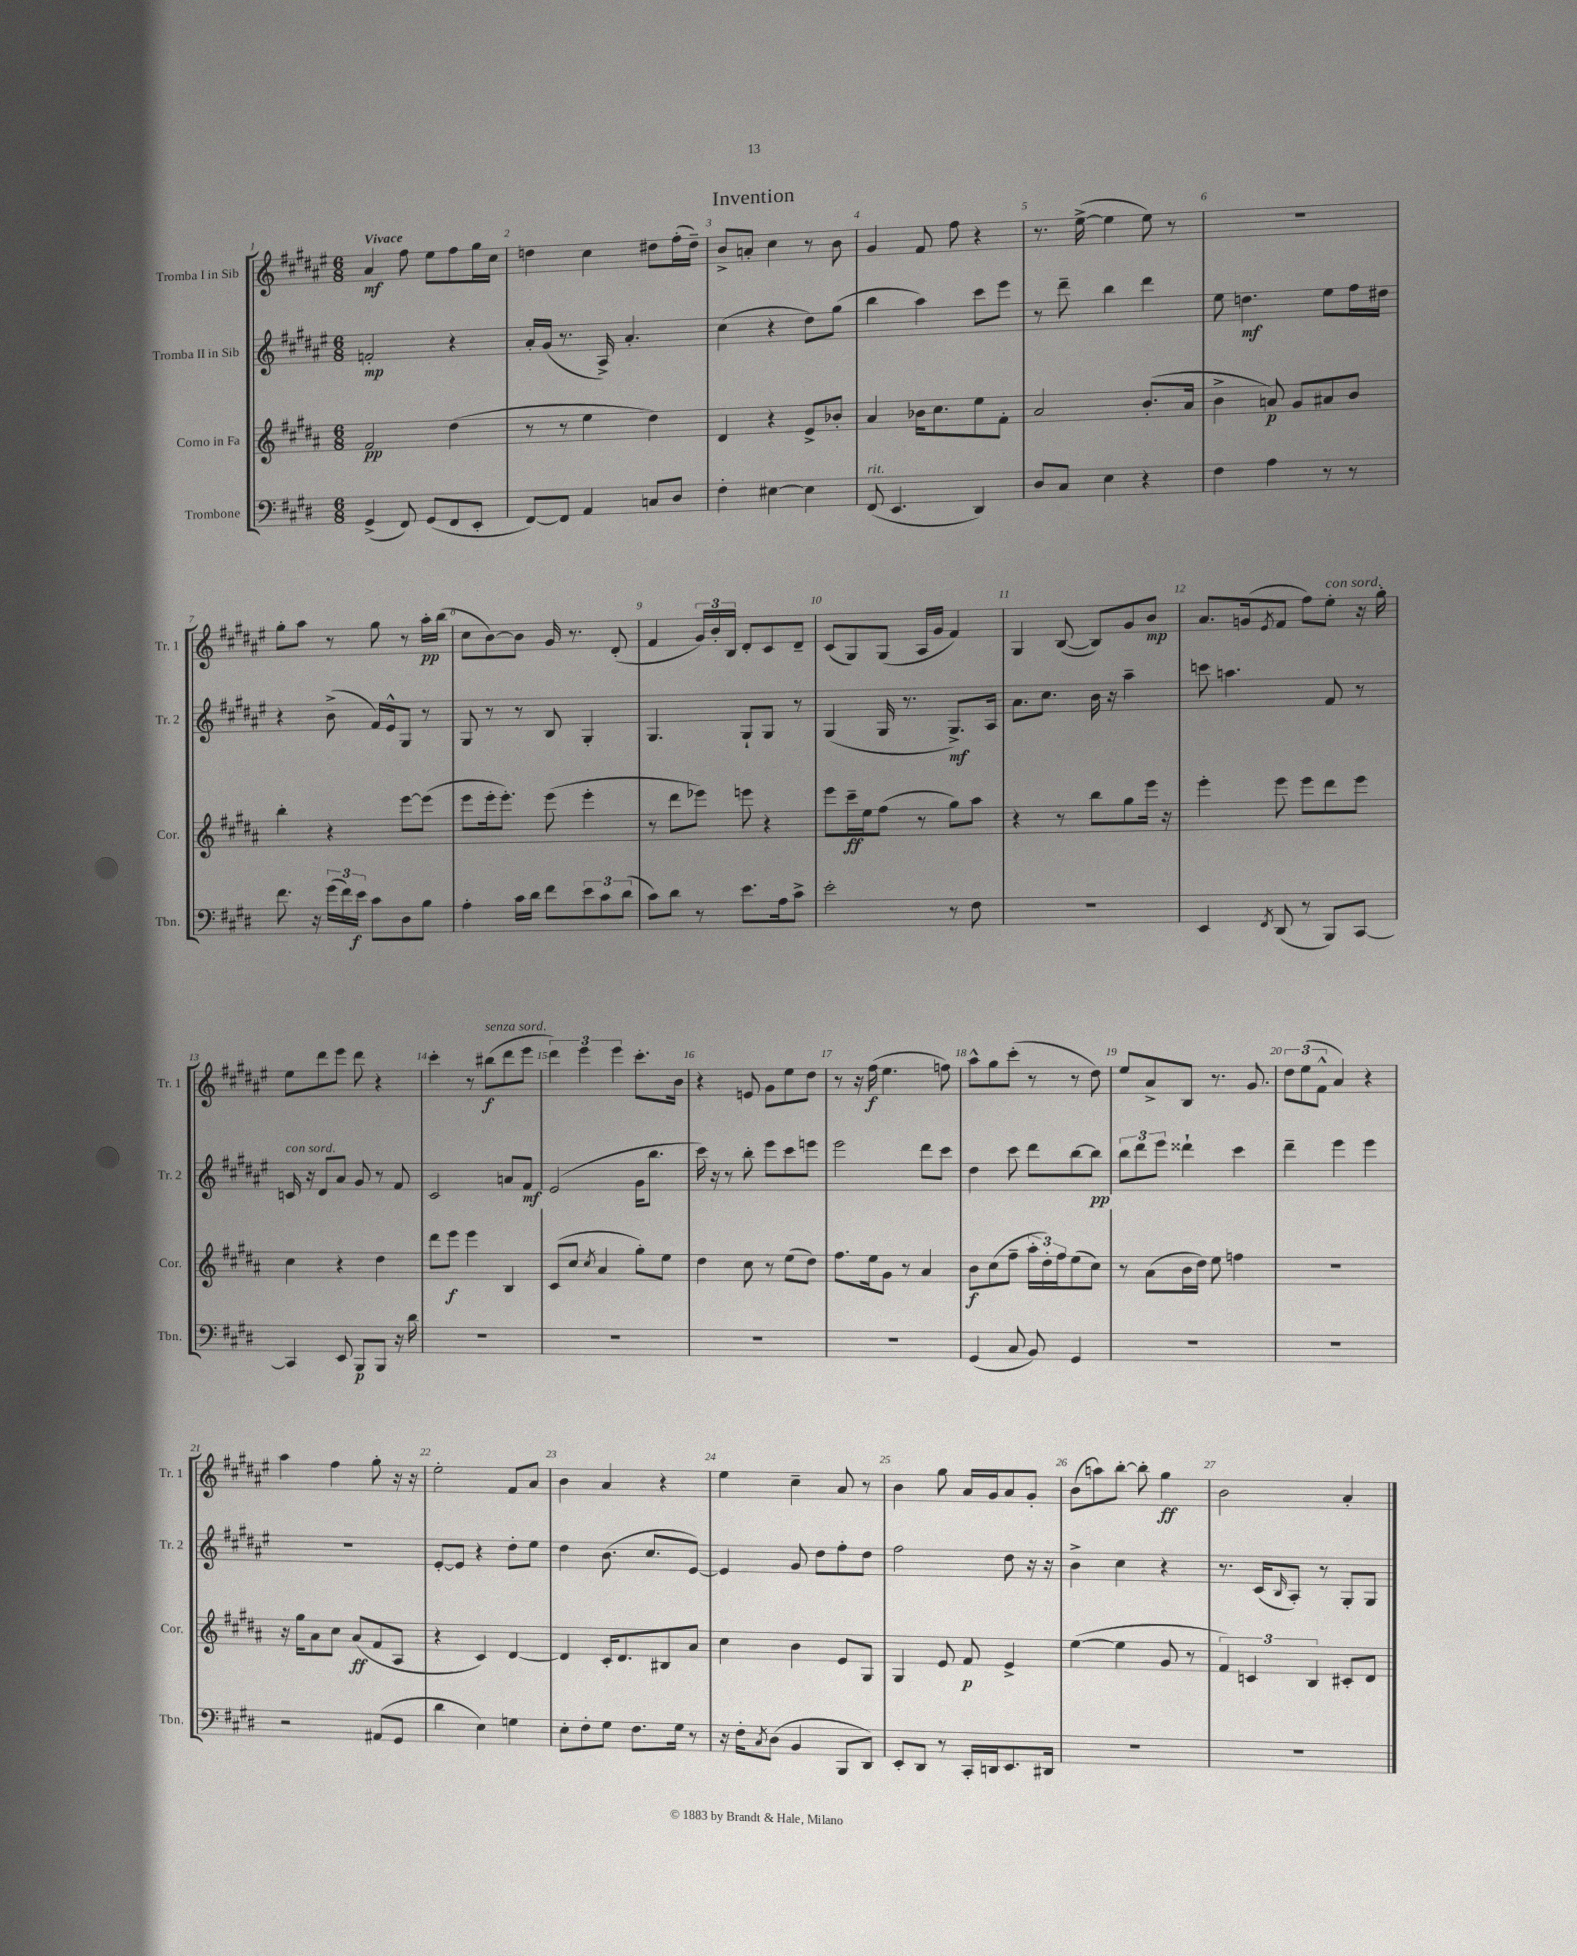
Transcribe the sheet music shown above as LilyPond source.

\header { title = "Invention" }
<<
\new StaffGroup <<
\new Staff = "s0" \with { instrumentName = "Tromba I in Sib" shortInstrumentName = "Tr. 1" } {
    \clef treble \key fis \major \numericTimeSignature \time 6/8 \tempo "Vivace"
    ais'4\mf fis''8 eis''8 fis''8 gis''16 cis''16 |
    d''4 cis''4 dis''8 fis''16-.( dis''16--) |
    b'8-> a'8-. cis''4 r8 b'8 |
    gis'4 fis'8 fis''8 r4 |
    r8. eis''16~->( eis''4 eis''8) r8 |
    R2. |
    gis''8-. ais''8 r8 gis''8 r8 ais''16-.\pp b''16( |
    cis''8 b'8~) b'8 gis'16 r8. dis'8-.( |
    fis'4 \tuplet 3/2 { gis'16) b'16-. b16 } dis'8-. cis'8 dis'8-- |
    cis'8( gis8) gis8( ais16 gis'16 fis'4) |
    gis4 b8~( b8) gis'8 b'8\mp |
    ais'8. g'16( \acciaccatura { eis'8 } fis'8 fis''8) eis''8-.^\markup { \italic "con sord." } r16 gis''16-. |
    eis''8 dis'''8 eis'''8 dis'''8 r4 |
    cis'''4-. r8 bis''8\f^\markup { \italic "senza sord." }( dis'''8 eis'''8 |
    \tuplet 3/2 { dis'''4) eis'''4 eis'''4 } cis'''8.-. b'16 |
    r4 e'8 gis'8 eis''8 dis''8 |
    r8 r16 fis''16\f( eis''4. f''8) |
    ais''8-^ gis''8 cis'''8-.( r8 r8 dis''8) |
    eis''8 ais'8-> b8 r8. gis'8. |
    \tuplet 3/2 { dis''8 eis''8( fis'8-^ } ais'4) r4 |
    ais''4 fis''4 gis''8-. r16 r16 |
    eis''2-. fis'8 ais'8 |
    b'4 ais'4 r4 |
    eis''4 cis''4-- ais'8 r8 |
    b'4 gis''8 ais'16 gis'16 ais'8 gis'8-. |
    b'8( a''8) b''8~-. b''8-. gis''4\ff |
    b'2 ais'4-. \bar "|." |
}
\new Staff = "s1" \with { instrumentName = "Tromba II in Sib" shortInstrumentName = "Tr. 2" } {
    \clef treble \key fis \major \numericTimeSignature \time 6/8
    f'2-.\mp r4 |
    ais'16-. gis'16( r8. ais16->) ais'4.-. |
    cis''4( r4 dis''8) gis''8( |
    b''4 ais''4) cis'''8 eis'''8 |
    r8 dis'''8-- b''4 dis'''4 |
    eis''8 d''4.\mf eis''8 fis''16 dis''16 |
    r4 b'8->( fis'16) eis'16-^ gis8 r8 |
    gis8 r8 r8 b8 gis4-. |
    gis4. gis8-! gis8 r8 |
    gis4( gis16 r8. gis8.->\mf) ais16 |
    ais'8. cis''8. b'16 r16 ais''4-- |
    c'''8 a''4. fis'8 r8 |
    c'16^\markup { \italic "con sord." } r16 dis'8 ais'8 gis'8 r8 fis'8 |
    cis'2 a'8 fis'8\mf |
    eis'2( gis'16 b''8. |
    cis'''16) r16 r8 b''8-. eis'''8 cis'''8 e'''8 |
    eis'''2 dis'''8 cis'''8 |
    dis''4 cis'''8 dis'''8 b''8~ b''8\pp |
    \tuplet 3/2 { b''8 dis'''8 eis'''8 } disis'''4-! cis'''4 |
    dis'''4-- eis'''4 eis'''4 |
    R2. |
    eis'8~-. eis'8 r4 dis''8-. eis''8 |
    dis''4 b'8.( cis''8. eis'8~) |
    eis'4 gis'8 dis''8 fis''8-. dis''8 |
    fis''2 dis''8 r16 r16 |
    b'4-> cis''4 r4 |
    r8. cis'16( \grace { b16 } ais8-.) r8 gis8-. gis8 \bar "|." |
}
\new Staff = "s2" \with { instrumentName = "Corno in Fa" shortInstrumentName = "Cor." } {
    \clef treble \key b \major \numericTimeSignature \time 6/8
    fis'2\pp dis''4( |
    r8 r8 e''4 dis''4) |
    dis'4 r4 e'8-> bes'8-. |
    ais'4 bes'16 cis''8. e''8 fis'8-. |
    ais'2 b'8.-.( ais'16 |
    b'4-> a'8\p) gis'8 ais'8 b'8 |
    b''4-. r4 e'''8~ e'''8( |
    e'''8 e'''16-. e'''8.-.) e'''8( e'''4-. |
    r8 dis'''8 ees'''8) e'''8 r4 |
    e'''8 cis'''16--\ff e''16 fis''8( r8 gis''8) ais''8 |
    r4 r8 b''8 gis''8 e'''16 r16 |
    e'''4-. e'''8 e'''8 dis'''8 e'''8 |
    cis''4 r4 dis''4 |
    dis'''8 e'''8\f e'''4 b4 |
    cis'8( cis''8 \acciaccatura { cis''8 } ais'4 gis''8-.) e''8 |
    dis''4 cis''8 r8 e''8( dis''8) |
    fis''8. e''16 gis'8 r8 ais'4 |
    b'8\f cis''8( fis''8-- \tuplet 3/2 { ais''16-. dis''16-.) fis''16 } e''8( cis''8) |
    r8 ais'8( b'16 dis''16) e''8 f''4 |
    R2. |
    r16 gis''16 ais'8 cis''8 ais'8\ff( fis'8 ais8 |
    r4 cis'4) dis'4~ |
    dis'4 cis'16-. dis'8. bis8 ais'8 |
    cis''4 b'4 e'8 gis8 |
    gis4 e'8 fis'8\p e'4-> |
    e''4~( e''4 gis'8 r8 |
    \tuplet 3/2 { fis'4) c'4 b4 } cis'8-. dis'8 \bar "|." |
}
\new Staff = "s3" \with { instrumentName = "Trombone" shortInstrumentName = "Tbn." } {
    \clef bass \key e \major \numericTimeSignature \time 6/8
    gis,4->( fis,8) gis,8( fis,8 e,8-. |
    fis,8~) fis,8 a,4 c8 dis8 |
    fis4-. eis4~ eis4 |
    fis,8^\markup { \italic "rit." }( e,4. dis,4) |
    dis8 cis8 e4 r4 |
    fis4 a4 r8 r8 |
    fis'8. r16 \tuplet 3/2 { gis'16( fis'16) e'16\f } cis'8 dis8 b8 |
    a4-. cis'16 dis'16 fis'8 \tuplet 3/2 { e'8 cis'8 dis'8( } |
    cis'8) dis'8 r8 e'8. a16 cis'8-> |
    e'2-. r8 fis8 |
    R2. |
    e,4 \acciaccatura { fis,8 } dis,8( r8 b,,8) cis,8~ |
    cis,4 e,8 b,,8\p b,,8 r16 dis'16 |
    R2. |
    R2. |
    R2. |
    R2. |
    gis,4( cis8 b,8) gis,4 |
    R2. |
    R2. |
    r2 ais,8( gis,8 |
    dis'4 e4) g4 |
    e8-. fis8-. gis8 fis8. gis16 r8 |
    r16 fis16-. \acciaccatura { cis8 } dis8( b,4 b,,8 dis,8) |
    e,8-. dis,8 r8 cis,16-. d,16 e,8. dis,16 |
    R2. |
    R2. \bar "|." |
}
>>
>>
\layout { \context { \Score \override BarNumber.break-visibility = ##(#f #t #t) barNumberVisibility = #all-bar-numbers-visible } }
